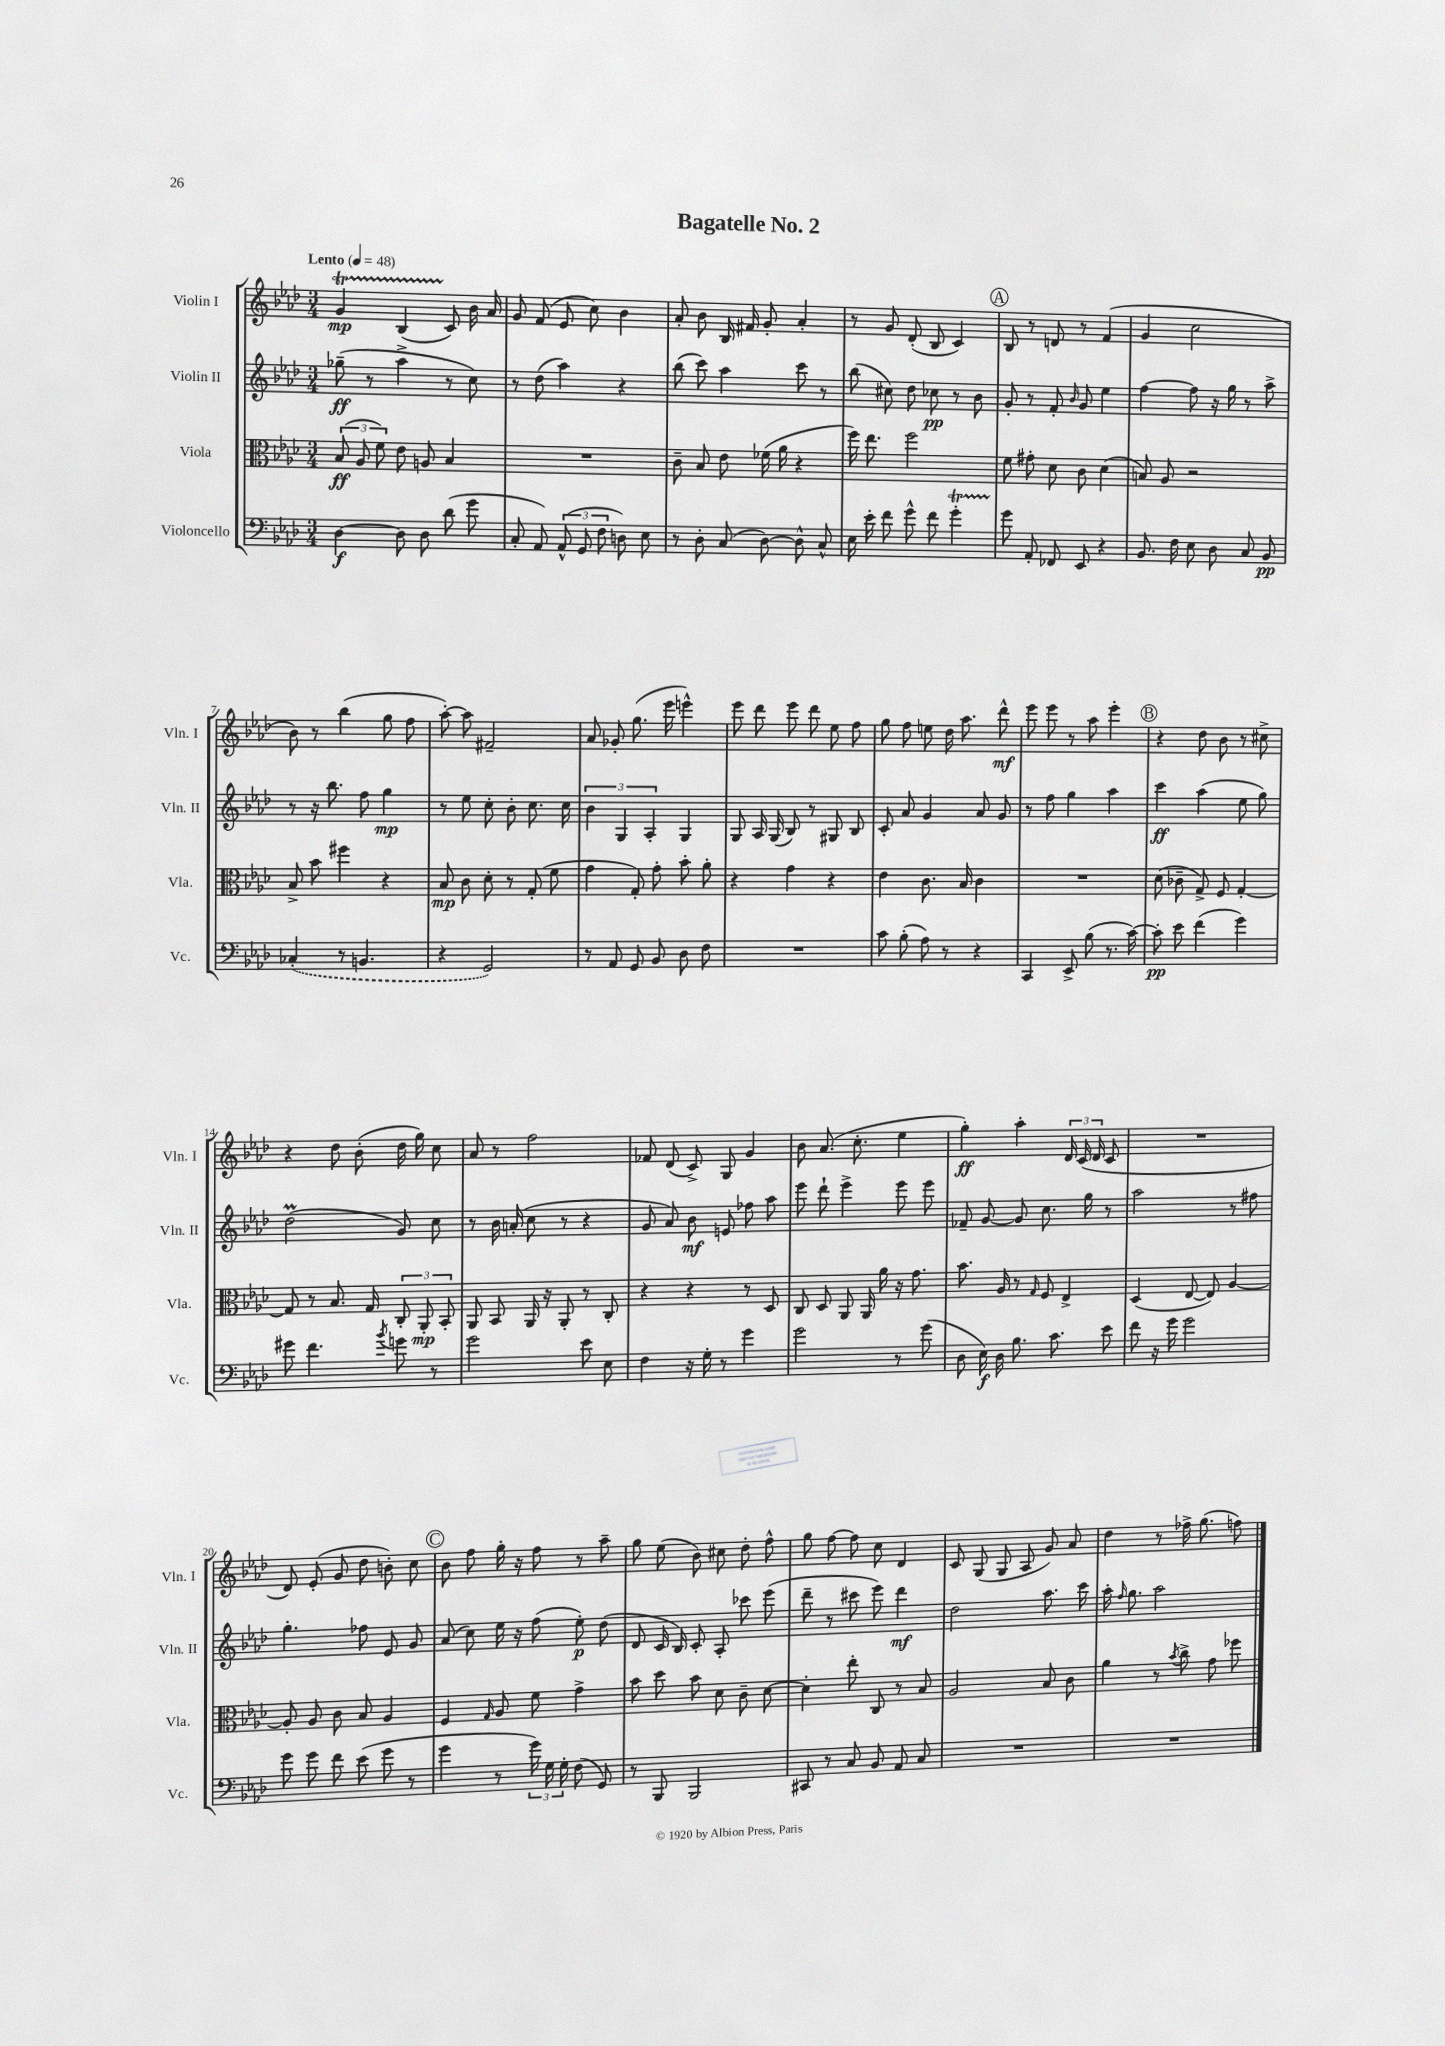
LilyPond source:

\header { title = "Bagatelle No. 2" }
<<
\new StaffGroup <<
\new Staff = "s0" \with { instrumentName = "Violin I" shortInstrumentName = "Vln. I" } {
    \clef treble \key aes \major \numericTimeSignature \time 3/4 \tempo "Lento" 4 = 48
    \autoBeamOff g'4\startTrillSpan\mp bes4( c'8\stopTrillSpan) bes'16 aes'16 |
    g'8 f'8( ees'8 c''8) bes'4 |
    aes'8-. bes'8 bes16 fis'16 g'8-. aes'4-. |
    r8 g'8 des'8-.( bes8 c'4) |
    \mark \markup { \circle "A" } bes8 r8 d'8 r8 f'4( |
    g'4 c''2 |
    bes'8) r8 bes''4( g''8 f''8 |
    aes''8~-.) aes''8 fis'2-- |
    aes'8 ges'8-. g''8.( ees'''16 e'''4-^) |
    ees'''8 des'''8 ees'''8 des'''8 ees''8 f''8 |
    g''8 f''8 e''8 des''16 aes''8. des'''8-^\mf |
    ees'''8 ees'''8 r8 aes''8 ees'''4-. |
    \mark \markup { \circle "B" } r4 des''8 bes'8 r8 cis''8-> |
    r4 des''8 bes'8-.( des''16 g''16) c''8 |
    aes'8 r8 f''2 |
    fes'8 des'8( c'8->) g8 g'4 |
    bes'8 aes'8.( c''8.-. ees''4 |
    g''4-.\ff) aes''4-. \tuplet 3/2 { des'16 c'16( des'16 } c'8 |
    R2. |
    des'8) ees'8-.( g'8 des''8 b'8-.) c''8 |
    \mark \markup { \circle "C" } bes'8 f''8 g''16-. r16 f''8 r8 aes''8-- |
    g''8 ees''8( bes'8) cis''8 des''8-. f''8-^ |
    g''8 f''8~ f''8 c''8 des'4 |
    c'8 g8( g8 aes8 g'8) aes'8 |
    des''4 r8 fes''16-> g''8.( f''8) \bar "|." |
}
\new Staff = "s1" \with { instrumentName = "Violin II" shortInstrumentName = "Vln. II" } {
    \clef treble \key aes \major \numericTimeSignature \time 3/4
    \autoBeamOff ges''8--\ff( r8 aes''4-> r8 c''8) |
    r8 des''8( aes''4) r4 |
    bes''8( c'''8) aes''4 c'''8 r8 |
    bes''8( cis''8) des''8 ces''8\pp r8 bes'8 |
    \mark \markup { \circle "A" } g'8-. r8 f'8-. \grace { bes'16 } g'8 ees''4 |
    f''4~ f''8 r16 g''16 r8 aes''8-> |
    r8 r16 bes''8. f''8 g''4\mp |
    r8 ees''8 c''8-. bes'8-. c''8. c''16 |
    \tuplet 3/2 { bes'4 g4 aes4-. } g4 |
    g8 aes16 g16( bes8) r8 gis8 bes8 |
    c'8-. aes'8 g'4 aes'8 g'8 |
    r8 f''8 g''4 aes''4 |
    \mark \markup { \circle "B" } c'''4\ff aes''4( ees''8 g''8) |
    des''2\prall( g'8) c''8 |
    r8 bes'16 a'16-.( c''8 r8 r4 |
    g'8 aes'8) bes'8\mf e'8 fes''8 aes''8 |
    ees'''8 des'''8-! ees'''4-> ees'''8 ees'''8 |
    fes'8-- g'8~ g'8 c''8. g''16 r8 |
    aes''2 r8 fis''8 |
    g''4.-. fes''8 ees'8 g'8 |
    \mark \markup { \circle "C" } aes'8( c''8) ees''16 r16 f''8( ees''8-.\p) des''8( |
    des'8 c'16 bes16) c'8-. aes8-. ces'''8 ees'''8( |
    des'''8-- r8 cis'''8 ees'''8) des'''4\mf |
    des''2 aes''8. c'''16 |
    aes''16-. \grace { f''16 } g''8. aes''2 \bar "|." |
}
\new Staff = "s2" \with { instrumentName = "Viola" shortInstrumentName = "Vla." } {
    \clef alto \key aes \major \numericTimeSignature \time 3/4
    \autoBeamOff \tuplet 3/2 { bes8\ff( aes8 f'8) } ees'8 a8 bes4 |
    R2. |
    c'8-- bes8 ees'8 fes'16( aes'16 r4 |
    f''16) ees''8. f''2 |
    \mark \markup { \circle "A" } f'8 gis'8-. des'8 c'8 des'4( |
    b8) aes8 r2 |
    bes8-> bes'8 fis''4 r4 |
    bes8\mp c'8 des'8-. r8 g8-.( f'8 |
    g'4 g8-.) g'8-. bes'8-. aes'8-. |
    r4 g'4 r4 |
    ees'4 c'8. bes16 c'4 |
    R2. |
    \mark \markup { \circle "B" } des'8( ces'8-- g8->) f8 g4~-. |
    g8 r8 bes8. g16 \tuplet 3/2 { c8-. aes,8-.\mp bes,8-. } |
    aes,8 bes,8 aes,16 r16 aes,8-. r8 c8-. |
    r4 r4 r8 des8 |
    c8 des8 aes,8 aes,16 aes'16 r16 g'8. |
    bes'8. aes16 r8 \grace { g16 } f8 ees4-> |
    des4( ees8~ ees8) aes4~ |
    aes8-. aes8 c'8 bes8 aes4 |
    \mark \markup { \circle "C" } f4 \grace { g16 } aes8 f'8 g'4-> |
    bes'8 des''8 bes'8 des'8 c'8-- des'8~ |
    des'4-. ees''8-. c8 r8 bes8 |
    aes2 bes8 c'8 |
    aes'4 r8 \acciaccatura { bes'8 } c''8-> g'8 fes''8 \bar "|." |
}
\new Staff = "s3" \with { instrumentName = "Violoncello" shortInstrumentName = "Vc." } {
    \clef bass \key aes \major \numericTimeSignature \time 3/4
    \autoBeamOff des4~\f des8 des8 des'8( g'8 |
    c8-. aes,8) \tuplet 3/2 { aes,8-^( g,8 f8 } d8) ees8 |
    r8 des8-. c8( des8~) des8-^ c8-^ |
    ees16 ees'16-. f'8 g'8-^ f'8 g'4-.\startTrillSpan |
    \mark \markup { \circle "A" } g'8\stopTrillSpan aes,8-. fes,8 ees,8 r4 |
    bes,8. f16 ees8 des8 c8 bes,8\pp |
    \once \slurDashed ces4-.( r8 b,4. |
    r4 g,2) |
    r8 aes,8 g,8 bes,8 des8 f8 |
    R2. |
    c'8 bes8-.( aes8) r8 r4 |
    c,4 ees,8-> bes8( r8. c'16~) |
    \mark \markup { \circle "B" } c'8-.\pp ees'8 f'4( g'4) |
    gis'8 f'4. \acciaccatura { bes'8 } g'8 r8 |
    g'2 ees'8 ees8 |
    f4 r16 g16-. r8 g'4 |
    g'2 r8 g'8( |
    des8 ees16\f) des16 bes8. c'8. ees'8 |
    f'8 r16 g'16 g'2 |
    g'8 g'8 f'8 ees'8( g'8 r8 |
    \mark \markup { \circle "C" } g'4 r8 \tuplet 3/2 { g'16) g16 g16-. } f8( g,8) |
    r8 bes,,8 bes,,2 |
    cis,8 r8 c8 bes,8 aes,8 c8 |
    R2. |
    R2. \bar "|." |
}
>>
>>
